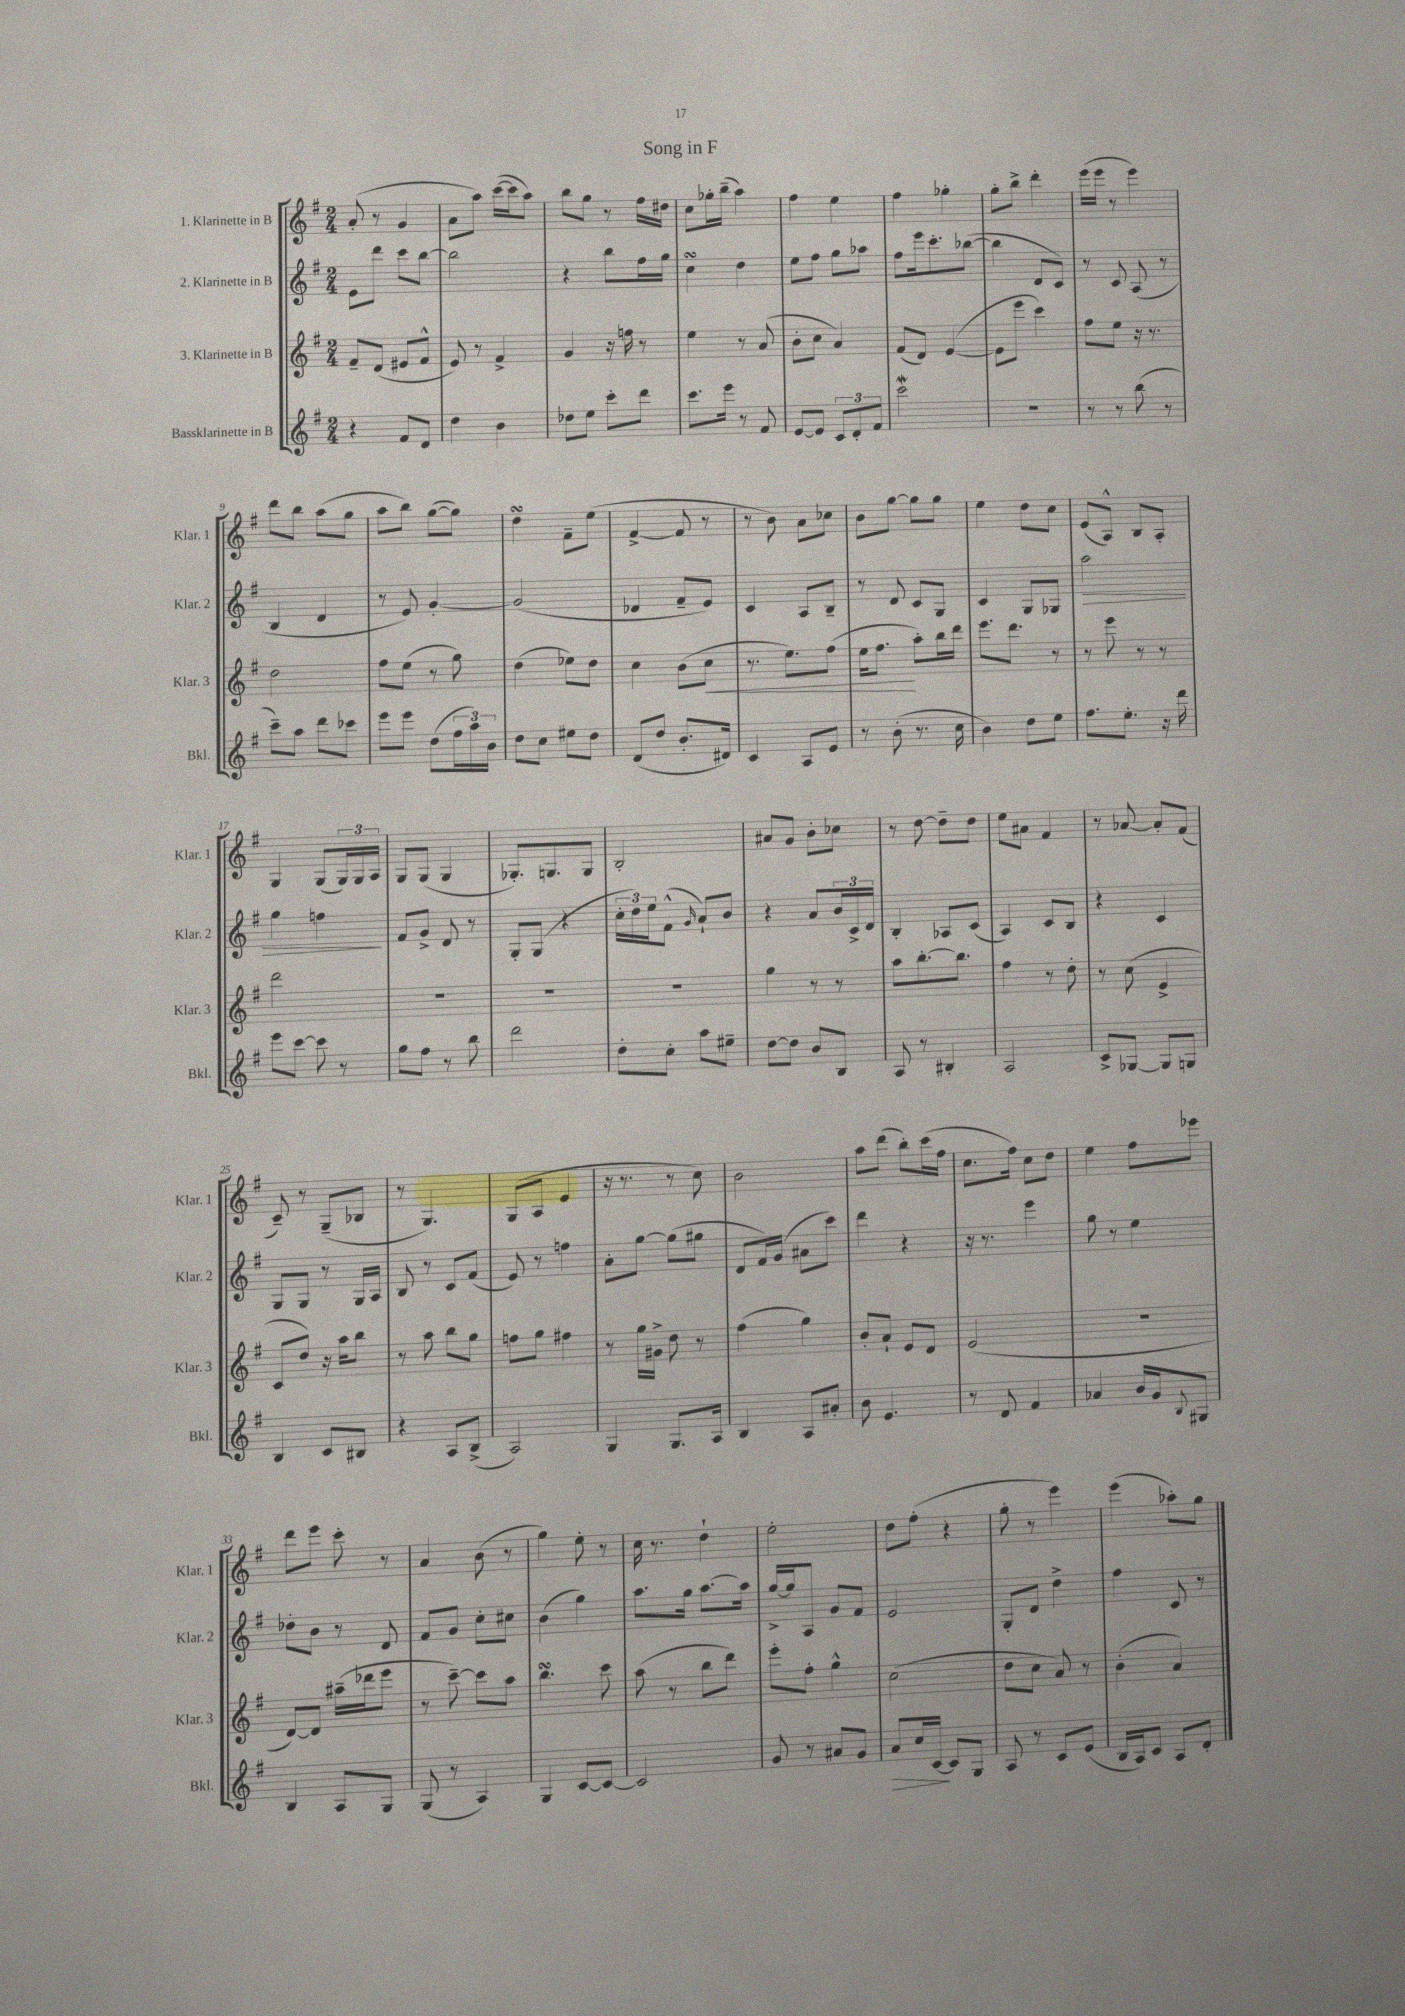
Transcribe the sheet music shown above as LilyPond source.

\header { title = "Song in F" }
<<
\new StaffGroup <<
\new Staff = "s0" \with { instrumentName = "1. Klarinette in B" shortInstrumentName = "Klar. 1" } {
    \clef treble \key g \major \numericTimeSignature \time 2/4
    a'8-.( r8 g'4 |
    a'8 a''8) c'''16~( c'''16 a''8) |
    b''8 g''8 r8 fis''16 dis''16 |
    c''8 ges''16-. b''16--( a''4) |
    fis''4 e''4 |
    fis''4 ges''4-. |
    g''8-. b''8-> d'''4-. |
    e'''16( e'''16 r8 e'''4) |
    d'''8 b''8 a''8( g''8 |
    a''8 b''8) g''8~( g''8) |
    d''4\turn fis'8-- e''8( |
    fis'4~-> fis'8 r8 |
    r8 b'8) a'8 ces''8 |
    b'8 g''8~ g''8 g''8 |
    e''4 d''8 c''8 |
    e'8( a8-^) b8 a8-. |
    g4 g8( \tuplet 3/2 { g16) g16 a16 } |
    g8 g8( g4 |
    ges8.-.) g8. g8 |
    b2-. |
    ais'8 g'8 b'8-. ces''8 |
    r8 d''8~ d''8-- d''8 |
    e''8 ais'8 fis'4 |
    r8 aes'8~ aes'8-. fis'8( |
    c'8--) r8 g8--( bes8 |
    r8 g4.) |
    g8( a8 e'4 |
    r16 r8. r8 c''8) |
    b'2 |
    a''8 d'''8( b''8-.) c'''16( fis''16 |
    c''8. fis''16) c''8 d''8 |
    e''4 fis''8 ees'''8 |
    d'''8 e'''8 c'''8-. r8 |
    a'4 b'8( r8 |
    g''4) e''8-. r8 |
    c''16 r8. d''4-! |
    e''2-. |
    d''8 fis''8-.( r4 |
    g''8-. r8 e'''4) |
    e'''4( aes''8-.) g''8 \bar "|." |
}
\new Staff = "s1" \with { instrumentName = "2. Klarinette in B" shortInstrumentName = "Klar. 2" } {
    \clef treble \key g \major \numericTimeSignature \time 2/4
    e'8 d'''8 c'''8 b''8~ |
    b''2 |
    r4 b''8 fis''16 g''16 |
    c''4\turn d''4 |
    e''8 fis''8 g''8 aes''8 |
    fis''8 e'''16 c'''8.-. bes''8~( |
    bes''4 d'8 c'8) |
    r8 c'8 a8( r8 |
    b4 d'4 |
    r8 e'8) g'4~-. |
    g'2( |
    des'4 fis'8-- e'8) |
    c'4 a8 b8-- |
    r8 d'8 c'8 g8 |
    c'4 g8 ges8 |
    a''2\> |
    g''4 f''4\! |
    fis'8 g'8-> d'8 r8 |
    g8-. g8( r4 |
    \tuplet 3/2 { c''16-. d''16) e''16 } fis'8-^( \grace { g'16 } a'8-!) b'8 |
    r4 a'8 \tuplet 3/2 { b'16 c'16-> d'16 } |
    b4-. aes8 c'8( |
    a4) c'8 b8 |
    r4 c'4 |
    g8 g8 r8 g16 a16 |
    b8 r8 c'8 fis'8( |
    e'8) r8 f''4 |
    a'8-. g''8~ g''8( gis''8 |
    d'8 fis'16) g'16( ais'8 c'''8) |
    d'''4 r4 |
    r16 r8. e'''4 |
    g''8 r8 e''4 |
    des''8-. b'8 r8 d'8 |
    fis'8 g'8 c''8-. cis''8 |
    b'4( g''4) |
    a''8. g''16 a''8.~ a''16 |
    g''16~-> g''16 a8 g'8 fis'8 |
    e'2 |
    g8-. d'8 d''4-> |
    fis''4 c'8 r8 \bar "|." |
}
\new Staff = "s2" \with { instrumentName = "3. Klarinette in B" shortInstrumentName = "Klar. 3" } {
    \clef treble \key g \major \numericTimeSignature \time 2/4
    fis'8-- d'8( eis'8 fis'8-^ |
    e'8) r8 fis'4-> |
    g'4 r16 f''16 r8 |
    e''4 r8 a'8( |
    b'8-. c''8 a'4) |
    fis'8( d'8) e'4~( |
    e'8 e'''8 c'''4) |
    fis''8 e''8 r16 r8. |
    d''2 |
    fis''8 e''8( r8 g''8) |
    d''4( ees''8) d''8 |
    c''4 b'8( c''8\< |
    r8. e''8.) fis''8( |
    e''16 fis''8.\! a''8-.) b''16 d'''16 |
    e'''8. d'''8. r8 |
    r8 e'''8 r8 r8 |
    d'''2 |
    R2 |
    R2 |
    R2 |
    g''4 r8 r8 |
    a''8 b''8.~-. b''8. |
    fis''4 r8 d''8-. |
    r8 c''8( e'4-> |
    c'8 d''8) r16 a''16 b''8 |
    r8 a''8 b''8 g''8 |
    f''8 g''8 fis''4 |
    r8 g''16 gis'16-> d''8 r8 |
    fis''4( g''4) |
    b'8-. a'8-! e'8 d'8 |
    e'2( |
    R2 |
    d'8~) d'8 ais''16--( des'''16 e'''8 |
    r8 c'''8~--) c'''8 a''8 |
    b''4.\turn c'''8 |
    a''8( r8 b''8 d'''8) |
    e'''8-. fis''8-. g''4-^ |
    c''2( |
    d''8 c''8 a'8) r8 |
    b'4-.( a'4) \bar "|." |
}
\new Staff = "s3" \with { instrumentName = "Bassklarinette in B" shortInstrumentName = "Bkl." } {
    \clef treble \key g \major \numericTimeSignature \time 2/4
    r4 fis'8 d'8 |
    d''4 b'4 |
    des''8 e''8 c'''8-. d'''8 |
    c'''8. e'''16 r8 fis'8 |
    e'8~ e'8 \tuplet 3/2 { c'8 d'8-. fis'8 } |
    c'''2\mordent |
    R2 |
    r8 r8 b''8( r8 |
    c'''8--) a''8 d'''8 ces'''8 |
    e'''8 e'''8 d''8( \tuplet 3/2 { fis''16 a''16) b'16 } |
    d''8 c''8 eis''8 d''8 |
    d'8( d''8 b'8.-. dis'16) |
    c'4 a8 e'8 |
    r8 b'8-.( r8. c''16 |
    b'4) d''8 e''8 |
    fis''8. e''8.-. r16 d'''16 |
    e'''8 c'''8~ c'''8 r8 |
    g''8 fis''8 r8 b''8 |
    d'''2 |
    d''8-. c''8-. a''8 eis''8-- |
    d''8~ d''8 b'8 b8 |
    a8 r8 bis4-. |
    a2 |
    c'8-> ges8~ ges8 g8 |
    b4 c'8 bis8 |
    r4 a8 b8->( |
    a2) |
    g4 g8. a16 |
    b4 a8 ais'8-. |
    b'8 e'4. |
    r8 d'8 fis'4 |
    aes'4 b'16 g'16 \appoggiatura { b8 } gis8 |
    b4 a8 g8 |
    g8( r8 a4) |
    g4 c'8~ c'8~ |
    c'2 |
    g'8 r8 ais'8 g'8 |
    a'8\> c''16 c'16~\! c'8 g8 |
    a8 r8 c'8 e'8( |
    b16 a16) c'8 a8 d'8-. \bar "|." |
}
>>
>>
